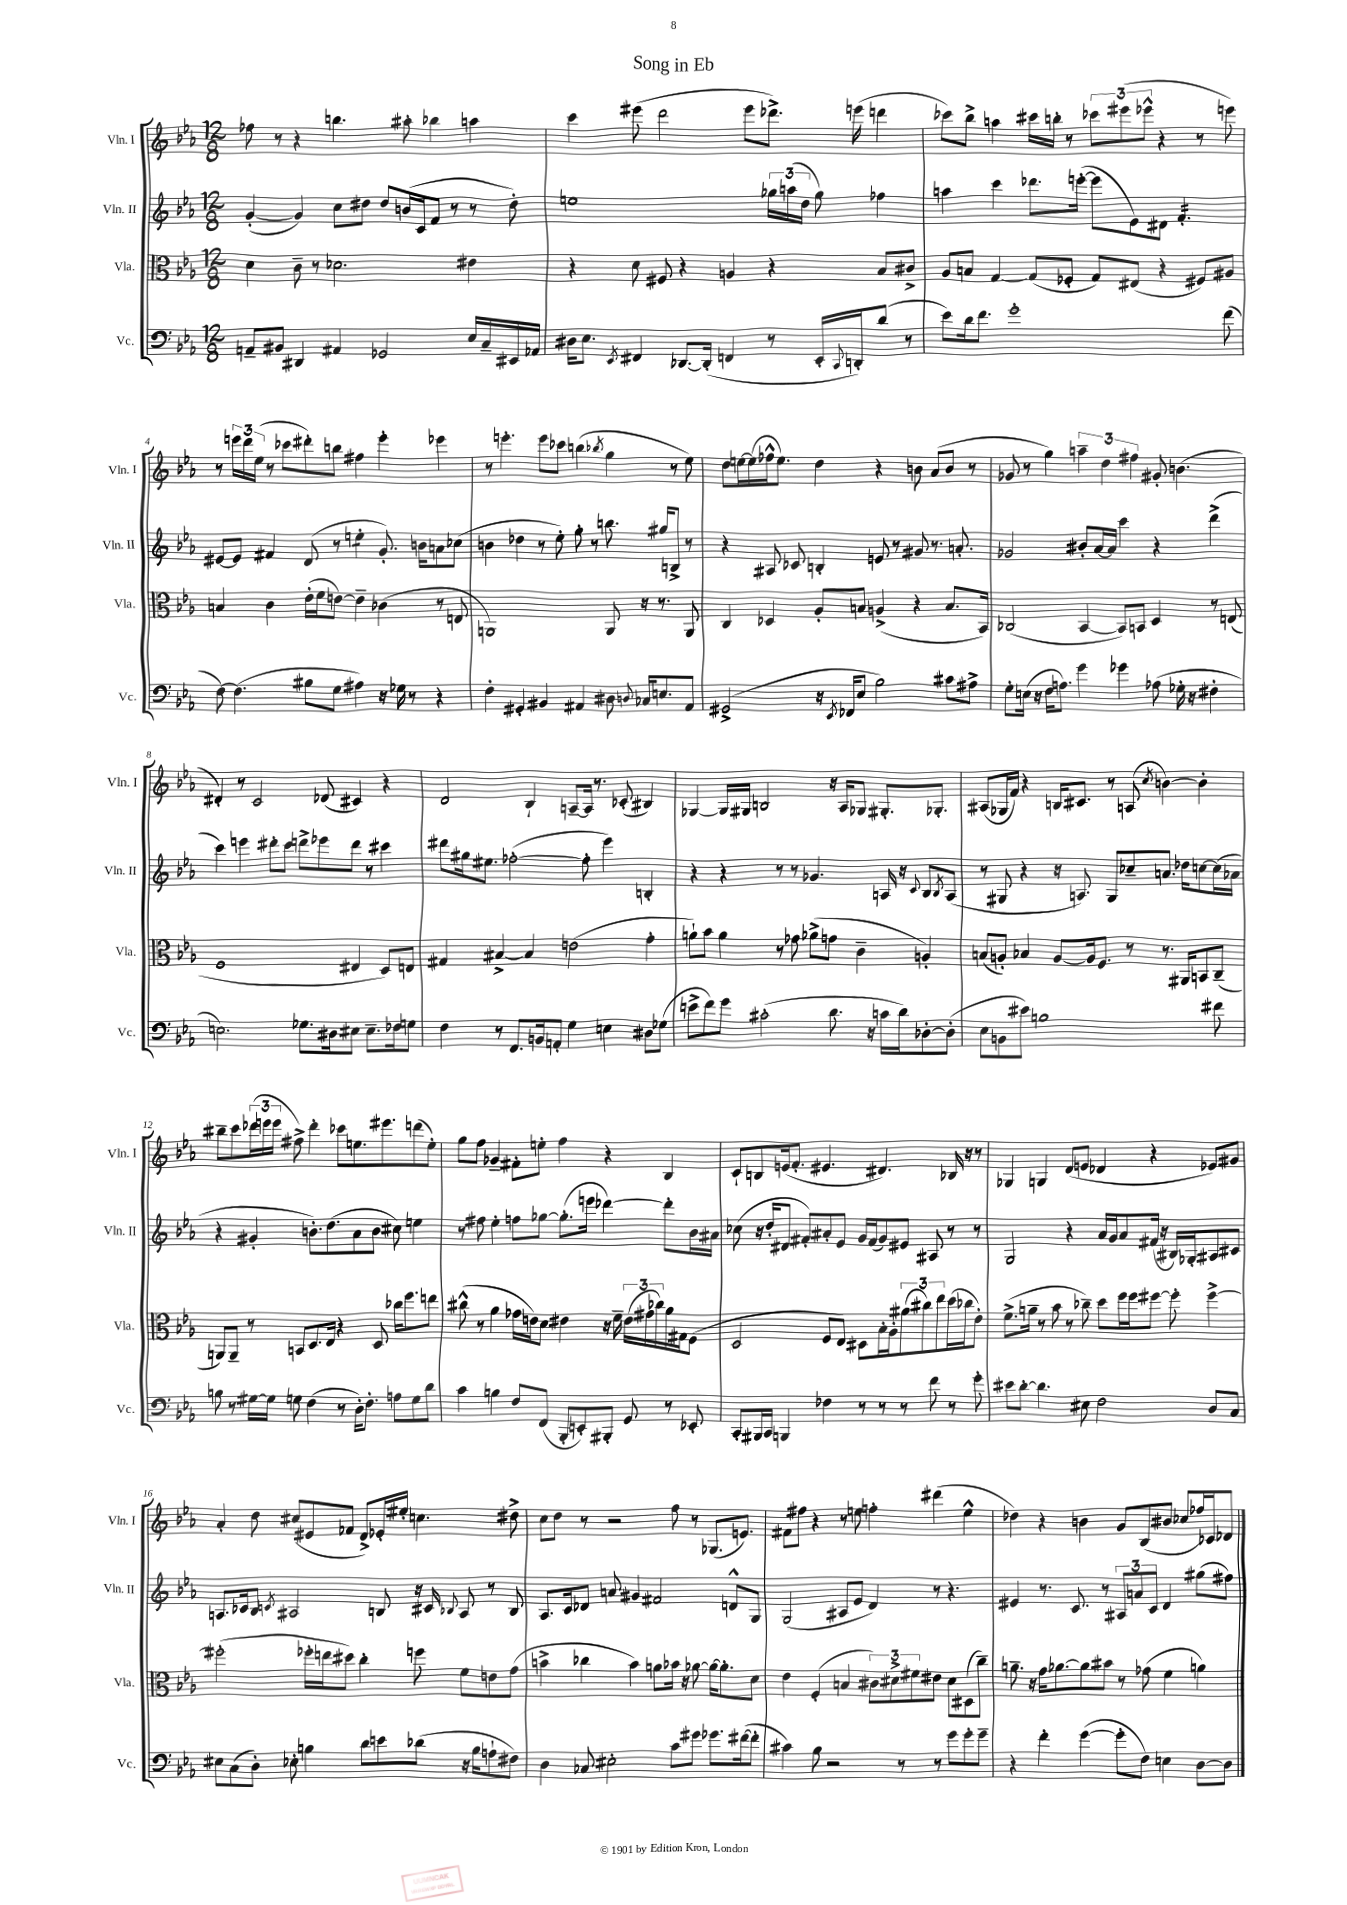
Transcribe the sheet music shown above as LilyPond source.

\header { title = "Song in Eb" }
<<
\new StaffGroup <<
\new Staff = "s0" \with { instrumentName = "Vln. I" shortInstrumentName = "Vln. I" } {
    \clef treble \key ees \major \numericTimeSignature \time 12/8
    fes''8 r8 r4 b''4. ais''8-. bes''4 a''4 |
    c'''4 eis'''8( d'''2 eis'''8 des'''8.->) e'''16( d'''4 |
    ces'''8) bes''8-> a''4 cis'''16 b''16-. r8 \tuplet 3/2 { ces'''8 eis'''8( ees'''8-^ } r4 r8 e'''8) |
    r8 \tuplet 3/2 { e'''16 d'''16 ees''16( } r8 ces'''8 dis'''8-.) b''8 fis''4 e'''4-. ees'''4 |
    r8 e'''4.-. e'''8 ces'''8 b''4( \acciaccatura { bes''8 } g''4 r8 ees''8) |
    d''8 e''16~ e''16( fes''16-^ e''8.) d''4 r4 b'8 aes'8( b'8 r8 |
    ges'8 r8 g''4) \tuplet 3/2 { a''4-- d''4 fis''4 } gis'8-. b'4.( |
    dis'4-.) r8 c'2 des'8( cis'4) r4 |
    d'2 bes4-! a8~-- a16 r8. ces'8-.( bis4) |
    ges4~ ges16 gis16 b2 r16 aes16 ges8 gis8.-. ges8.-. |
    ais8( ges16 f'16) r4 b16 cis'8. r8 a8( \acciaccatura { c''8 } b'4~) b'4-. |
    bis''8-- c'''8 \tuplet 3/2 { des'''16( e'''16 e'''16 } fis''8->) des'''4-. ces'''8 e''8. eis'''8. d'''8( e''8-.) |
    g''8 f''8 ges'4-- fis'8-. e''8-. f''4 r4 bes4 |
    c'8-! b8 e'16( f'8.-. eis'4. dis'4.) bes16 r16 r8 |
    ges4 g4 d'8( e'8 des'4 r4 ees'8) gis'8 |
    aes'4-. d''8 cis''8( eis'8 fes'8 d'8->) ees'16-. eis''16-. c''4. dis''8-> |
    c''8 d''8 r8 r2 f''8 r8 ges8.( e'8.) |
    fis'8 fis''8 r4 r8 e''8 f''4-. dis'''4( e''4-^ |
    des''4) r4 b'4 g'8 bes8( bis'8 ces''8 fes''16) ces'16 des'8 \bar "|." |
}
\new Staff = "s1" \with { instrumentName = "Vln. II" shortInstrumentName = "Vln. II" } {
    \clef treble \key ees \major \numericTimeSignature \time 12/8
    g'4~-.( g'4) c''8 dis''8 dis''8 b'16( c'16 f'8 r8 r8 dis''8-.) |
    e''1 \tuplet 3/2 { ges''16 a''16( d''16 } ges''8) fes''4 |
    a''4 c'''4 des'''8. e'''16~-.( e'''8 ees'8) dis'8 f'4.:16-. |
    eis'8~ eis'8 fis'4 d'8( r8 e''4:8-. g'8.-.) b'16 a'8 ces''8( |
    b'4 des''4 r8 ees''8-.) g''8-. r8 b''8. gis''16 b8-> r8 |
    r4 ais8 ces'8 b4-. e'8 r8 gis'8 r8. a'8.-. |
    ges'2 bis'8-. aes'16~ aes'16 c'''4 r4 d'''4->( |
    c'''4) e'''4 dis'''8-. c'''8 d'''8-> ees'''8 d'''8 r8 cis'''4 |
    dis'''8 gis''16 eis''8. fes''2~-.( fes''8-. ees'''4) b4-. |
    r4 r4 r8 r8 ges'4. a16 r16 \appoggiatura { c'8 } bes8 \acciaccatura { bes8 } a8( |
    r8 gis8 r4 r16 a8.) gis8 ces''8-- a'8. des''16 c''8~ c''16( aes'16 |
    r4 gis'4-. b'8.-.) d''8.( aes'8 b'8 cis''8) e''4 |
    r8 fis''8 ees''4-. f''8 ges''8~ ges''8.-.( e'''16 des'''4~) des'''8-. bes'16 ais'16 |
    ces''8( r16 d''16-. dis'8 fis'8-.) ais'8-. ees'8 g'16 fis'16( g'8) eis'8 ais8 r8 r8 |
    g2 r4 aes'16 g'16 aes'8 fis'16( r16 bis16) ges16-. ais8 cis'8 |
    a8. ces'16 bes8 \acciaccatura { c'8 } ais2 b8 r16 cis'16 \appoggiatura { bes8 } ais8 r8 bes8 |
    aes8. c'16 des'8 a'8 gis'4 fis'2 d'8-^ g8 |
    g2( ais8 ees'8 d'4) r8 r4. |
    eis'4 r8. c'8. r8 \tuplet 3/2 { ais8 a'8 c'8 } d'4 gis''8( fis''8) \bar "|." |
}
\new Staff = "s2" \with { instrumentName = "Vla." shortInstrumentName = "Vla." } {
    \clef alto \key ees \major \numericTimeSignature \time 12/8
    d'4 c'8-- r8 des'2. eis'4 |
    r4 d'8 fis8 r4 a4 r4 bes8 cis'8-> |
    aes8 b8 g4~ g8( fes8-. g8) eis8( r4 fis8) ais8 |
    b4 c'4 ees'16-.( f'16 e'8~) e'4-- ces'4( r8 e8 |
    a,1) a,8 r16 r8. a,8 |
    c4 des4 aes8-. b8 a4->( r4 b8. bes,16) |
    ces2( bes,4~ bes,8) b,8 d4 r8 e8( |
    f1 eis4 d8) e8 |
    gis4 bis4~-> bis4 e'2( g'4-. |
    a'8-!) bes'8 a'4 r8 ges'8 aes'8->( g'8 c'4-- a4-.) |
    b8( a8-.) bes4 a8~ a16 f8. r8 r8. ais,16 b,8 c8--( |
    a,8) a,8-- r8 b,8 d8. ees16 r4 d8 ces''16 f''8. e''8 |
    cis''8-^( r8 aes'4 ges'16 e'16) d'8 eis'4 r16 f'16-- \tuplet 3/2 { eis'16( gis'16 ces''16) } aes'16 gis16 f8( |
    d2 f8 ees8) dis8 bes16-. aes16-. \tuplet 3/2 { ais'8( cis''8) ees''8 } d''16( ces''16 ees'8-.) |
    f'8.->( a'16-- r8 bes'8 r8 ces''8--) d''8 f''16 f''16 fis''8~ fis''8-. fis''4~-> |
    fis''2-.( fes''16-. e''16 dis''8) c''4-. f''8 f'8 e'8 g'8( |
    b'4-> ces''4 b'4) a'8 bes'16 r16 aes'8~ aes'16~ aes'8.-. d'8 |
    ees'4 f4-.( b4 \tuplet 3/2 { cis'8) dis'8-> fis'8 } eis'8 dis'8 dis8( c''8--) |
    a'8.-- r16 g'16 aes'8.~ aes'8 bis'8 r8 ges'8( f'4 a'4) \bar "|." |
}
\new Staff = "s3" \with { instrumentName = "Vc." shortInstrumentName = "Vc." } {
    \clef bass \key ees \major \numericTimeSignature \time 12/8
    a,8-- bis,8 dis,4 ais,4 ges,2 ees16 c16-- eis,16 aes,16 |
    dis16 ees8. \acciaccatura { ees,8 } fis,4 des,8.~ des,16-.( f,4 r8 ees,16-. \appoggiatura { c,8 } d,16-.) d'8( r8 |
    ees'8) d'16 f'8. g'1-. f'8( |
    f8~) f4.( bis8 g8 ais4) r16 ges16 r8 r4 |
    f4-. gis,4-. bis,4 ais,4 dis8 \appoggiatura { d8 } ces16 e8. ais,8 |
    gis,2->( r16 \acciaccatura { ees,8 } fes,16 ees8 bes2) cis'8 ais8-> |
    g8-. e16( r16 f16 a8.) g'4 ges'4 aes8( ges16-. r16 fis4-. |
    e2.) ges8. dis16 eis8 eis8.-- fes16 g8 |
    f4 r8 f,8. b,16 a,8-. g4 e4 dis8 ges8( |
    e'8-> f'8) g'8 cis'2-.( d'8. r16 c'16 d'16) des8~-. des8-.( |
    ees8 b,8 eis'8) b1 fis'8 |
    b8 r8 gis16~ gis16 g8 f4( r8 d16-.) f8.-. a8 g8 d'8 |
    c'4 b4 f8 f,8( bes,,8-. e,8-.) bis,,8-. g,8 r8 ees,8-. |
    c,8-. bis,,16 c,16 b,,4 fes4 r8 r8 r8 f'8 r8 g'8-. |
    eis'8 d'8~-. d'4. eis8 f2 d8 c8 |
    eis8 c8( d8-.) ees8-. b4 d'8 e'8 des'8( r16 b16 a8-! fis8) |
    d4 ces8 eis2-. c'8 gis'8 ges'8. fis'16~( fis'8-. |
    cis'4) bes8 r2 r8 r8 g'8 g'8-. g'8-- |
    r4 f'4-. g'4~( g'8-. f8) e4 d8~ d8 \bar "|." |
}
>>
>>
